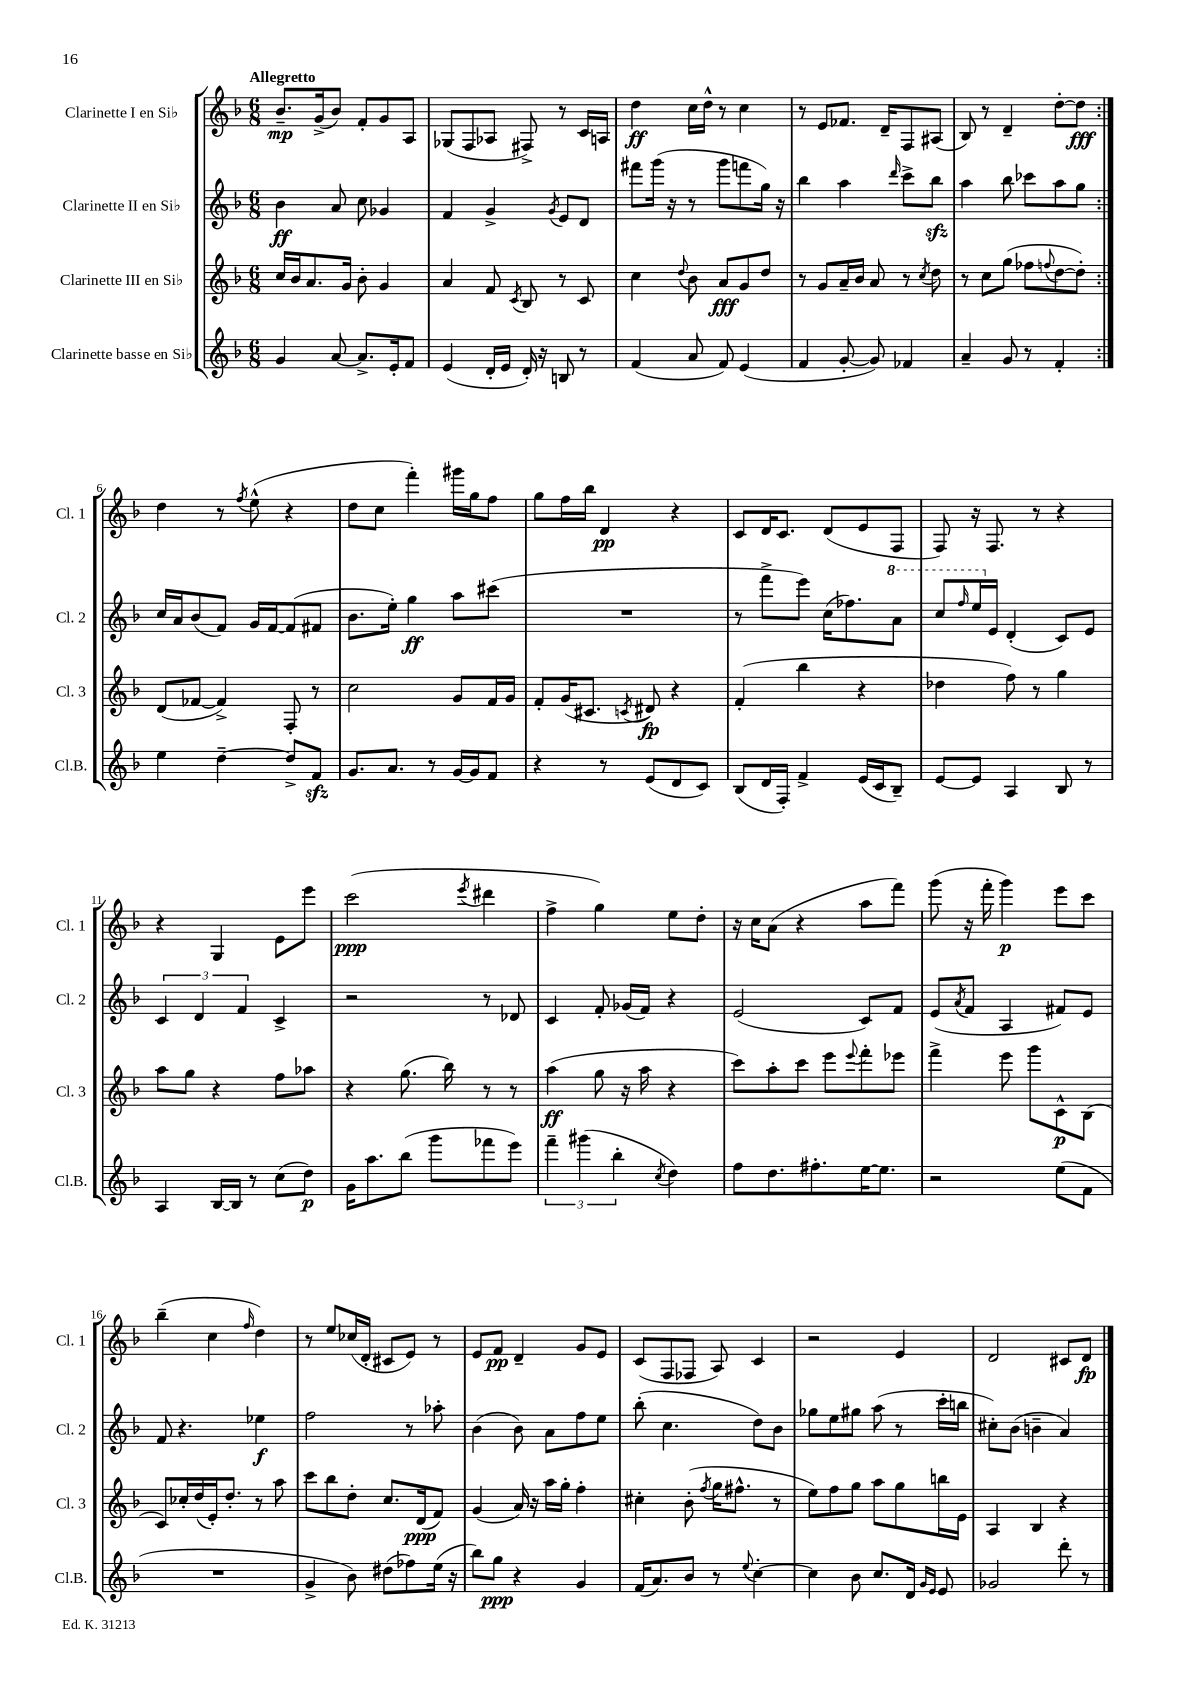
<<
\new StaffGroup <<
\new Staff = "s0" \with { instrumentName = "Clarinette I en Sib" shortInstrumentName = "Cl. 1" } {
    \clef treble \key f \major \numericTimeSignature \time 6/8 \tempo "Allegretto"
    \repeat volta 2 { bes'8.--\mp g'16->( bes'8) f'8-. g'8 a8 |
    ges8( f8 aes8 fis8->) r8 c'16 a16 |
    d''4\ff c''16 d''16-^ r8 c''4 |
    r8 e'8 fes'8. d'16-- f8 ais8( |
    bes8) r8 d'4-- d''8~-. d''8\fff | }
    d''4 r8 \acciaccatura { f''8 } e''8-^( r4 |
    d''8 c''8 f'''4-.) gis'''16 g''16 f''8 |
    g''8 f''16 bes''16 d'4\pp r4 |
    c'8 d'16 c'8. d'8( e'8 f8 |
    f8) r16 f8. r8 r4 |
    r4 g4 e'8 e'''8 |
    c'''2\ppp( \acciaccatura { e'''8 } dis'''4 |
    f''4-> g''4) e''8 d''8-. |
    r16 c''16 a'8( r4 a''8 f'''8) |
    g'''8( r16 f'''16-. g'''4\p) e'''8 c'''8 |
    bes''4--( c''4 \grace { f''16 } d''4) |
    r8 e''8 ces''16( d'16-. cis'8 e'8) r8 |
    e'8 f'8\pp d'4-- g'8 e'8 |
    c'8( f8 fes8 a8) c'4 |
    r2 e'4 |
    d'2 cis'8 d'8\fp \bar "|." |
}
\new Staff = "s1" \with { instrumentName = "Clarinette II en Sib" shortInstrumentName = "Cl. 2" } {
    \clef treble \key f \major \numericTimeSignature \time 6/8
    \repeat volta 2 { bes'4\ff a'8 c''8 ges'4 |
    f'4 g'4-> \acciaccatura { g'8 } e'8 d'8 |
    fis'''8 g'''16( r16 r8 g'''8 f'''8 g''16) r16 |
    bes''4 a''4 \grace { d'''16 } c'''8-> bes''8\sfz |
    a''4 bes''8 ces'''8 a''8 g''8 | }
    c''16 a'16 bes'8( f'8) g'16 f'16~ f'8( fis'8 |
    bes'8. e''16-.) g''4\ff a''8 cis'''8( |
    R2. |
    r8 f'''8-> e'''8) c''16( fes''8.) \ottava #1 a''8 |
    c'''8 \grace { f'''16 } e'''16 \ottava #0 e'16 d'4-.( c'8) e'8 |
    \tuplet 3/2 { c'4 d'4 f'4 } c'4-> |
    r2 r8 des'8 |
    c'4 f'8-. ges'16( f'16) r4 |
    e'2( c'8) f'8 |
    e'8( \acciaccatura { a'8 } f'8 a4 fis'8) e'8 |
    f'8 r4. ees''4\f |
    f''2 r8 aes''8-. |
    bes'4( bes'8) a'8 f''8 e''8 |
    bes''8-.( c''4. d''8) bes'8 |
    ges''8 e''8 gis''8 a''8( r8 c'''16-. b''16 |
    cis''8-.) bes'8( b'4-- a'4) \bar "|." |
}
\new Staff = "s2" \with { instrumentName = "Clarinette III en Sib" shortInstrumentName = "Cl. 3" } {
    \clef treble \key f \major \numericTimeSignature \time 6/8
    \repeat volta 2 { c''16 bes'16 a'8. g'16 bes'8-. g'4 |
    a'4 f'8 \acciaccatura { c'8 } bes8 r8 c'8 |
    c''4 \appoggiatura { d''8 } bes'8 a'8\fff g'8 d''8 |
    r8 g'8 a'16-- bes'16 a'8 r8 \acciaccatura { c''8 } d''8 |
    r8 c''8 g''8( fes''8 \appoggiatura { f''8 } d''8~ d''8-.) | }
    d'8( fes'8~ fes'4->) f8-. r8 |
    c''2 g'8 f'16 g'16 |
    f'8-. g'16( cis'8. \acciaccatura { c'8 } dis'8\fp) r4 |
    f'4-.( bes''4 r4 |
    des''4 f''8) r8 g''4 |
    a''8 g''8 r4 f''8 aes''8 |
    r4 g''8.( bes''16) r8 r8 |
    a''4\ff( g''8 r16 a''16 r4 |
    c'''8) a''8-. c'''8 e'''8 \appoggiatura { e'''8 } f'''8-. ees'''8 |
    f'''4-> e'''8 g'''8 c'8-^\p bes8( |
    c'8) ces''16-. d''16( e'16-.) d''8.-. r8 a''8 |
    c'''8 bes''8 d''8-. c''8. d'16\ppp( f'8) |
    g'4( a'16) r16 a''16 g''16-. f''4-. |
    cis''4-. bes'8-.( \acciaccatura { f''8 } g''16 fis''8.-^ r8 |
    e''8) f''8 g''8 a''8 g''8 b''16 e'16 |
    a4 bes4 r4 \bar "|." |
}
\new Staff = "s3" \with { instrumentName = "Clarinette basse en Sib" shortInstrumentName = "Cl.B." } {
    \clef treble \key f \major \numericTimeSignature \time 6/8
    \repeat volta 2 { g'4 a'8~ a'8.-> e'16-. f'8 |
    e'4( d'16-. e'16 d'16-.) r16 b8 r8 |
    f'4( a'8 f'8) e'4( |
    f'4 g'8~-. g'8) fes'4 |
    a'4-- g'8 r8 f'4-. | }
    e''4 d''4~-- d''8-> f'8\sfz |
    g'8. a'8. r8 g'16~ g'16 f'8 |
    r4 r8 e'8( d'8 c'8) |
    bes8( d'16 f16-.) f'4-> e'16( c'16 bes8--) |
    e'8~ e'8 a4 bes8 r8 |
    a4 bes16~ bes16 r8 c''8( d''8\p) |
    g'16 a''8. bes''8( g'''8 fes'''8 e'''8) |
    \tuplet 3/2 { f'''4-- gis'''4( bes''4-. } \acciaccatura { c''8 } d''4) |
    f''8 d''8. fis''8.-. e''16~ e''8. |
    r2 e''8( f'8 |
    R2. |
    g'4-> bes'8) dis''8( fes''8) e''16( r16 |
    bes''8) g''8\ppp r4 g'4 |
    f'16( a'8.) bes'8 r8 \appoggiatura { e''8 } c''4~-. |
    c''4 bes'8 c''8. d'16 \grace { g'16 e'16 } e'8 |
    ges'2 d'''8-. r8 \bar "|." |
}
>>
>>
